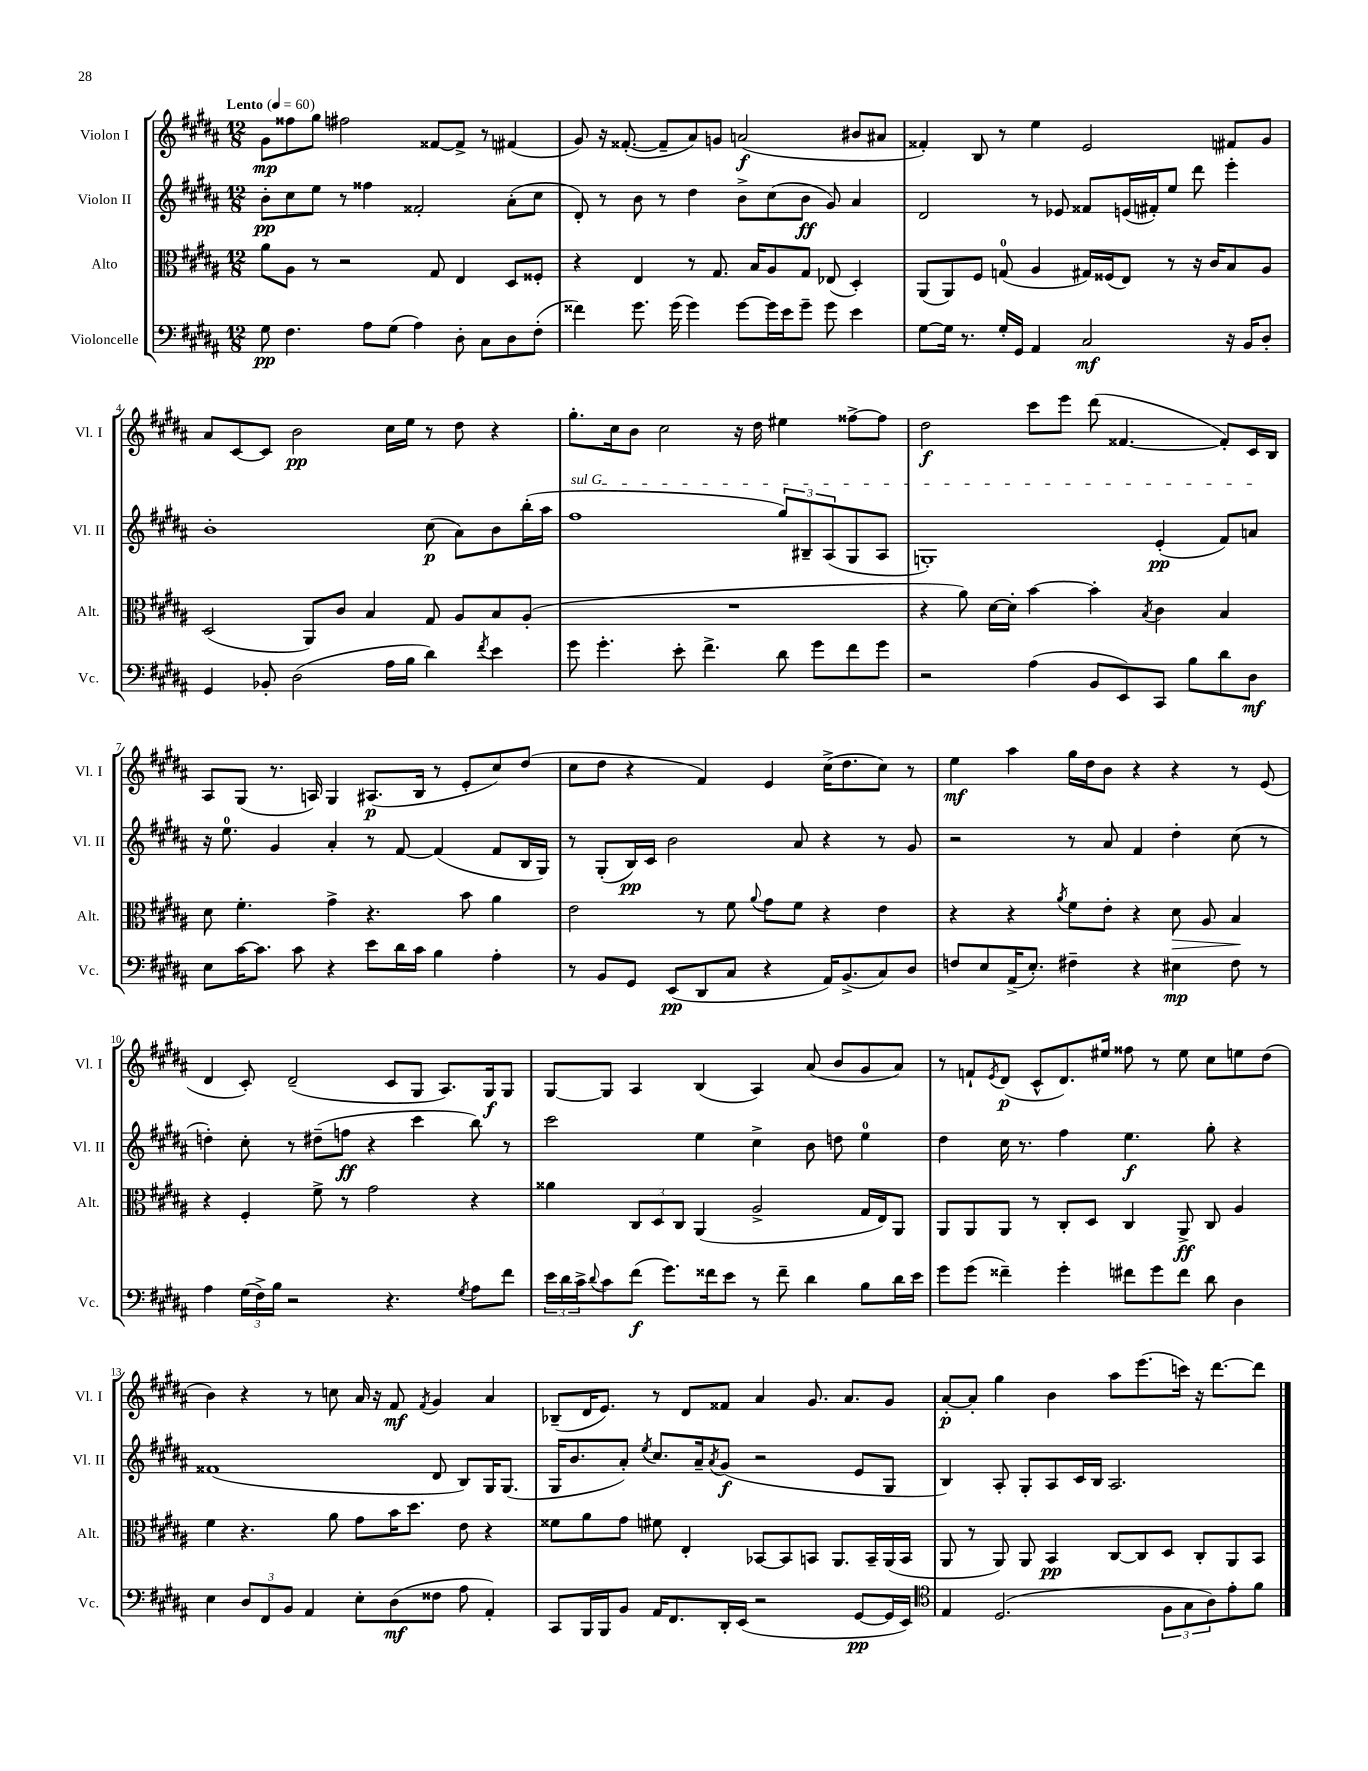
<<
\new StaffGroup <<
\new Staff = "s0" \with { instrumentName = "Violon I" shortInstrumentName = "Vl. I" } {
    \clef treble \key b \major \numericTimeSignature \time 12/8 \tempo "Lento" 4 = 60
    gis'8\mp fisis''8 gis''8 fis''2 fisis'8~ fisis'8-> r8 fis'4( |
    gis'8) r16 fisis'8.~-.( fisis'8-- ais'8) g'8 a'2\f( bis'8 ais'8 |
    fisis'4-.) b8 r8 e''4 e'2 fis'8 gis'8 |
    ais'8 cis'8~ cis'8 b'2\pp cis''16 e''16 r8 dis''8 r4 |
    gis''8.-. cis''16 b'8 cis''2 r16 dis''16 eis''4 fisis''8~-> fisis''8 |
    dis''2\f cis'''8 e'''8 dis'''8( fisis'4.~ fisis'8-.) cis'16 b16 |
    ais8 gis8( r8. a16) gis4 ais8.\p( b16 r8 e'8-. cis''8) dis''8( |
    cis''8 dis''8 r4 fis'4) e'4 cis''16->( dis''8. cis''8) r8 |
    e''4\mf ais''4 gis''16 dis''16 b'8 r4 r4 r8 e'8( |
    dis'4 cis'8-.) dis'2--( cis'8 gis8 ais8.) gis16\f gis8 |
    gis8~ gis8 ais4 b4( ais4) ais'8( b'8 gis'8 ais'8) |
    r8 f'8-! \acciaccatura { e'8 } dis'8\p( cis'8-^ dis'8.) eis''16 fisis''8 r8 eis''8 cis''8 e''8 dis''8( |
    b'4) r4 r8 c''8 ais'16 r16 fis'8\mf \acciaccatura { fis'8 } gis'4 ais'4 |
    bes8--( dis'16 e'8.) r8 dis'8 fisis'8 ais'4 gis'8. ais'8. gis'8 |
    ais'8~-.\p ais'8-. gis''4 b'4 ais''8 e'''8.( c'''16) r16 dis'''8.~ dis'''8 \bar "|." |
}
\new Staff = "s1" \with { instrumentName = "Violon II" shortInstrumentName = "Vl. II" } {
    \clef treble \key b \major \numericTimeSignature \time 12/8
    b'8-.\pp cis''8 e''8 r8 fisis''4 fisis'2-. ais'8-.( cis''8 |
    dis'8-.) r8 b'8 r8 dis''4 b'8-> cis''8( b'8\ff gis'8) ais'4 |
    dis'2 r8 ees'8 fisis'8 e'16( fis'16-.) e''8 dis'''8 e'''4-. |
    b'1-. cis''8\p( ais'8) b'8 b''16-.( ais''16 |
    \once \override TextSpanner.bound-details.left.text = \markup { \italic "sul G" } fis''1\startTextSpan \tuplet 3/2 { gis''8) bis8-- ais8( } gis8 ais8 |
    g1-.) e'4-.\pp( fis'8) a'8\stopTextSpan |
    r16 e''8.-0 gis'4 ais'4-. r8 fis'8~ fis'4( fis'8 b16 gis16) |
    r8 gis8-.( b16\pp) cis'16 b'2 ais'8 r4 r8 gis'8 |
    r2 r8 ais'8 fis'4 dis''4-. cis''8( r8 |
    d''4-.) cis''8-. r8 dis''8--( f''8\ff r4 cis'''4 b''8) r8 |
    cis'''2 e''4 cis''4-> b'8 d''8 e''4-0 |
    dis''4 cis''16 r8. fis''4 e''4.\f gis''8-. r4 |
    fisis'1( dis'8 b8) gis16 gis8.( |
    gis16 b'8. ais'8-.) \acciaccatura { e''8 } cis''8. ais'16-- \acciaccatura { ais'8 } gis'8\f( r2 e'8 gis8 |
    b4) ais8-. gis8-. ais8 cis'16 b16 ais2. \bar "|." |
}
\new Staff = "s2" \with { instrumentName = "Alto" shortInstrumentName = "Alt." } {
    \clef alto \key b \major \numericTimeSignature \time 12/8
    ais'8 ais8 r8 r2 gis8 e4 dis8 fisis8-. |
    r4 e4 r8 gis8. b16 ais8 gis8 ees8( dis4-.) |
    ais,8( ais,8) fis8 g8-0( ais4 gis16) fisis16( e8) r8 r16 cis'16 b8 ais8 |
    dis2( ais,8) cis'8 b4 gis8 ais8 b8 ais8-.( |
    R1. |
    r4 ais'8) dis'16~ dis'16-. b'4~ b'4-. \acciaccatura { b8 } cis'4 b4 |
    dis'8 fis'4.-. gis'4-> r4. b'8 ais'4 |
    e'2 r8 fis'8 \appoggiatura { ais'8 } gis'8 fis'8 r4 e'4 |
    r4 r4 \acciaccatura { ais'8 } fis'8 e'8-. r4 dis'8\> ais8 b4\! |
    r4 fis4-. fis'8-> r8 gis'2 r4 |
    aisis'4 \tuplet 3/2 { cis8 dis8 cis8 } ais,4( ais2-> gis16 e16) ais,8 |
    ais,8 ais,8 ais,8 r8 cis8-. dis8 cis4 ais,8->\ff cis8 ais4 |
    fis'4 r4. ais'8 gis'8 b'16 dis''8. e'8 r4 |
    fisis'8 ais'8 gis'8 fis'8 e4-. bes,8~ bes,8 b,8 ais,8. b,16-- ais,16( b,16 |
    ais,8 r8 ais,8) ais,8 b,4\pp cis8~ cis8 dis8 cis8-. ais,8 b,8 \bar "|." |
}
\new Staff = "s3" \with { instrumentName = "Violoncelle" shortInstrumentName = "Vc." } {
    \clef bass \key b \major \numericTimeSignature \time 12/8
    gis8\pp fis4. ais8 gis8( ais4) dis8-. cis8 dis8 fis8-.( |
    fisis'4) gis'8. gis'16( gis'4) gis'8~ gis'16 e'16 gis'8-- gis'8 e'4 |
    gis8~ gis16 r8. gis16-. gis,16 ais,4 cis2\mf r16 b,16 dis8-. |
    gis,4 bes,8-. dis2( ais16 b16 dis'4) \acciaccatura { fis'8 } e'4 |
    gis'8 gis'4.-. e'8-. fis'4.-> dis'8 gis'8 fis'8 gis'8 |
    r2 ais4( b,8 e,8) cis,8 b8 dis'8 dis8\mf |
    e8 cis'16~ cis'8. cis'8 r4 e'8 dis'16 cis'16 b4 ais4-. |
    r8 b,8 gis,8 e,8\pp( dis,8 cis8 r4 ais,16) b,8.->( cis8) dis8 |
    f8 e8 ais,16->( e8.-.) fis4-- r4 eis4\mp fis8 r8 |
    ais4 \tuplet 3/2 { gis16( fis16->) b16 } r2 r4. \acciaccatura { gis8 } ais8 fis'8 |
    \tuplet 3/2 { e'16 dis'16 cis'16-> } \appoggiatura { dis'8 } cis'8 fis'8\f( gis'8.) fisis'16 e'8 r8 fisis'8-- dis'4 b8 dis'16 e'16 |
    gis'8 gis'8( fisis'4--) gis'4-. fis'8 gis'8 fis'8 dis'8 dis4 |
    e4 \tuplet 3/2 { dis8 fis,8 b,8 } ais,4 e8-. dis8\mf( fisis8 ais8 ais,4-.) |
    cis,8 b,,16 b,,16 b,8 ais,16 fis,8. dis,16-. e,16( r2 gis,8~\pp gis,16 e,16) |
    \clef tenor e4 dis2.( \tuplet 3/2 { fis8 gis8 ais8) } e'8-. fis'8 \bar "|." |
}
>>
>>
